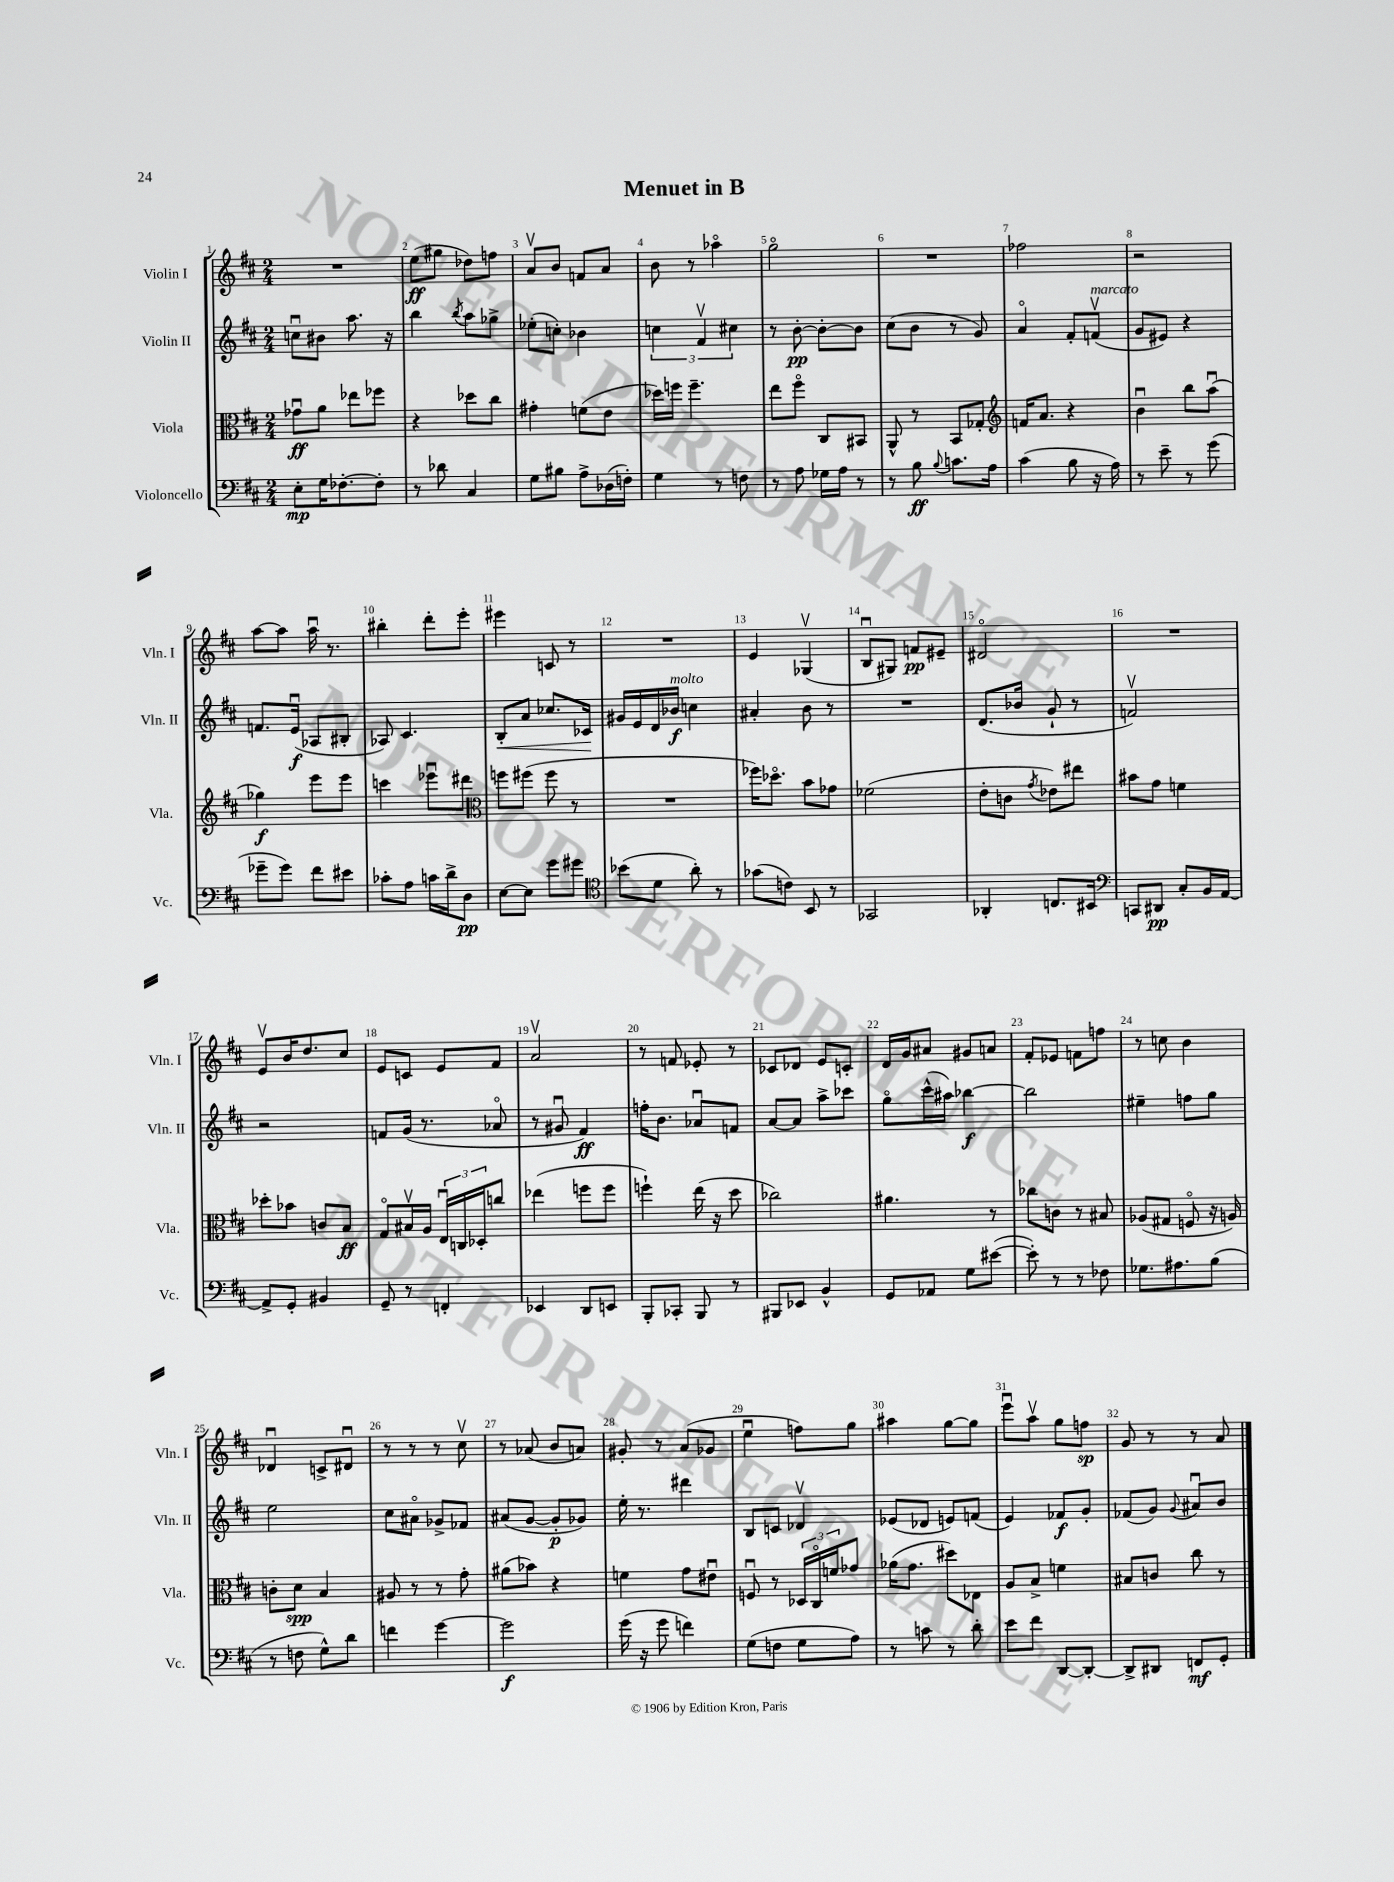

**kern	**kern	**kern	**kern
*staff4	*staff3	*staff2	*staff1
*clefF4	*clefC3	*clefG2	*clefG2
*k[f#c#]	*k[f#c#]	*k[f#c#]	*k[f#c#]
*M2/4	*M2/4	*M2/4	*M2/4
8E'	8g-u	8ccu	2r
16G	8a	8b#	.
[8.F-'	.	.	.
.	8ee-	8.aa	.
8F-']	8ff-	.	.
.	.	16r	.
=	=	=	=
8r	4r	4bb	(8ee
8d-	.	.	8gg#
.	.	8qbb	.
4C#	8dd-	8aa	8dd-)
.	8cc#	8gg-^	8ff
=	=	=	=
8G	4g#'	(8ee-'	8av
8B#	.	8cc')	8b
8A^	(8f	4b-	8f
(16D-	8e	.	8a
16F')	.	.	.
=	=	=	=
4G	16dd-)	6cc	8b
.	16ff	.	.
.	4.ff~	.	8r
.	.	6f#v	.
8r	.	.	4aa-o
.	.	6cc#	.
8F	.	.	.
=	=	=	=
8r	8ee	8r	2ggo
8A	8ff#o	[8b'	.
16G-	8C#	8b'_	.
16A	.	.	.
8r	8BB#	8b]	.
=	=	=	=
8r	8AA^^	(8cc#	2r
8B	8r	8b	.
8qqB	.	.	.
8.c	8BB	8r	.
.	8G-'	8g)	.
16A	.	.	.
=	=	=	=
*	*clefG2	*	*
(4c#	16f	4ao	2ff-
.	8.a	.	.
8B	4r	8f#'	.
16r	.	(8fv	.
16A)	.	.	.
=	=	=	=
8r	4bu	8g	2r
8e~	.	8e#)	.
8r	8bb	4r	.
(8g	(8aau	.	.
=	=	=	=
8g-~	4gg-)	8.f	[8aa
8g-)	.	.	8aa]
.	.	(16eu	.
8f#	8eee	8A-	16aau
.	.	.	8.r
8e#	8eee	8B#'	.
=	=	=	=
8c-'	4ccc	8A-)	4bb#'
8A	.	4.c#	.
16c	8eee-u	.	8ddd'
16d^	.	.	.
8D	8ddd#	.	8eee'
=	=	=	=
*	*clefC3	*	*
[8E	8ff	8B'	4eee#
8E]	(8ff#	8a	.
8g	8ff#	8.cc-	8c
8g#	8r	.	8r
.	.	16c-	.
=	=	=	=
*clefC4	*	*	*
(8b-	2r	16g#	2r
.	.	16e	.
8d	.	16d	.
.	.	16b-	.
8a')	.	4cc	.
8r	.	.	.
=	=	=	=
(8g-	16ff-)	4a#'	4e
.	8.dd-o	.	.
8c)	.	.	.
8BB	8b	8b	(4G-v
8r	8g-	8r	.
=	=	=	=
2GG-	(2f-	2r	8Bu
.	.	.	8G#)
.	.	.	8f
.	.	.	8e#~
=	=	=	=
4AA-'	8e'	(8.d	2d#o
.	8c	.	.
.	.	16b-	.
.	8qg	.	.
8.C	8e-)	8g`	.
.	8ee#	8r	.
16BB#	.	.	.
=	=	=	=
*clefF4	*	*	*
8CC	8b#	2fv)	2r
8DD#	8g	.	.
8C#'	4f	.	.
16BB	.	.	.
[16AA	.	.	.
=	=	=	=
8AA^]	8dd-'	2r	8ev
8GG'	8b-	.	16b
.	.	.	8.dd
4BB#	8c	.	.
.	8B	.	8cc#
=	=	=	=
8GG~	8Go	8f	8e
8r	16B#v	(16g	8c
.	16A	8.r	.
4FF'	24Eu	.	8e
.	24C	.	.
.	24D-'	.	.
.	8cc	8a-o	8f#
=	=	=	=
4EE-	(4ee-	8r	2av
.	.	8g#u	.
8DD	8ff	4f#)	.
8EE	8ff	.	.
=	=	=	=
8BBB'	4ff`)	16ff'	8r
.	.	8.b	.
8CC-'	.	.	8f
8BBB	(16ee	8a-u	8e-'
.	16r	.	.
8r	8dd	8f	8r
=	=	=	=
8BBB#	2cc-)	[8a	8c-
8EE-	.	8a]	8d-
4BB^^	.	8aa^	8e
.	.	8ccc-	8c'
=	=	=	=
8GG	4.a#	8ggo	16d
.	.	.	16g
8AA-	.	(16ccc#^^	8a#
.	.	16aa#)	.
8G	.	[4bb-	8g#
([8e#	8r	.	8a
=	=	=	=
8e#'])	8cc-	2bb-]	8f#'
8r	8c	.	8e-
8r	8r	.	8f
8F-	8B#	.	8ff
=	=	=	=
8.G-	(8A-	4ee#~	8r
.	8G#	.	8cc
8.A#	.	.	.
.	8Fo	8ff	4b
(8B	16r	8gg	.
.	16A)	.	.
=	=	=	=
8r	8c'	2ee	4d-u
8F	8d	.	.
8G^^)	4B	.	8c^
8d	.	.	8d#u
=	=	=	=
4f	8A#	8cc#	8r
.	8r	8a#o	8r
[4g	8r	8g-^	8r
.	8g'	8f-	8cc#v
=	=	=	=
2g]	(8a#	(8a#	8r
.	8b-)	[8g	(8a-
.	4r	8g']	8b
.	.	8g-)	8a)
=	=	=	=
(16g	4f	16ee'	8g#'
16r	.	8.r	.
8g	.	.	8r
4f)	8g	4ddd#	(8a
.	8e#u	.	8g-
=	=	=	=
(8G	8Fu	8B	4eeu
8F	8r	8c	.
8G	24D-	4d-v	8ff)
.	24C#o	.	.
.	24f	.	.
8A)	8g-	.	8gg
=	=	=	=
8r	(16a-	(8e-	4aa#
.	8.g	.	.
8c	.	8d-	.
8r	8dd#)	8e)	[8gg
8d'	8E-	(8f	8gg]
=	=	=	=
8e	8A	4e)	8eeeu
8f#	8B^	.	8aav
[8DD	4f	8f-	8gg
8DD'_	.	8g'	8ff
=	=	=	=
8DD^]	8B#	(8f-	8g
8DD#	8c	8g)	8r
.	.	8qqg	.
8FF	8cc#	8a#u	8r
8GG'	8r	8b	8a
==	==	==	==
*-	*-	*-	*-
